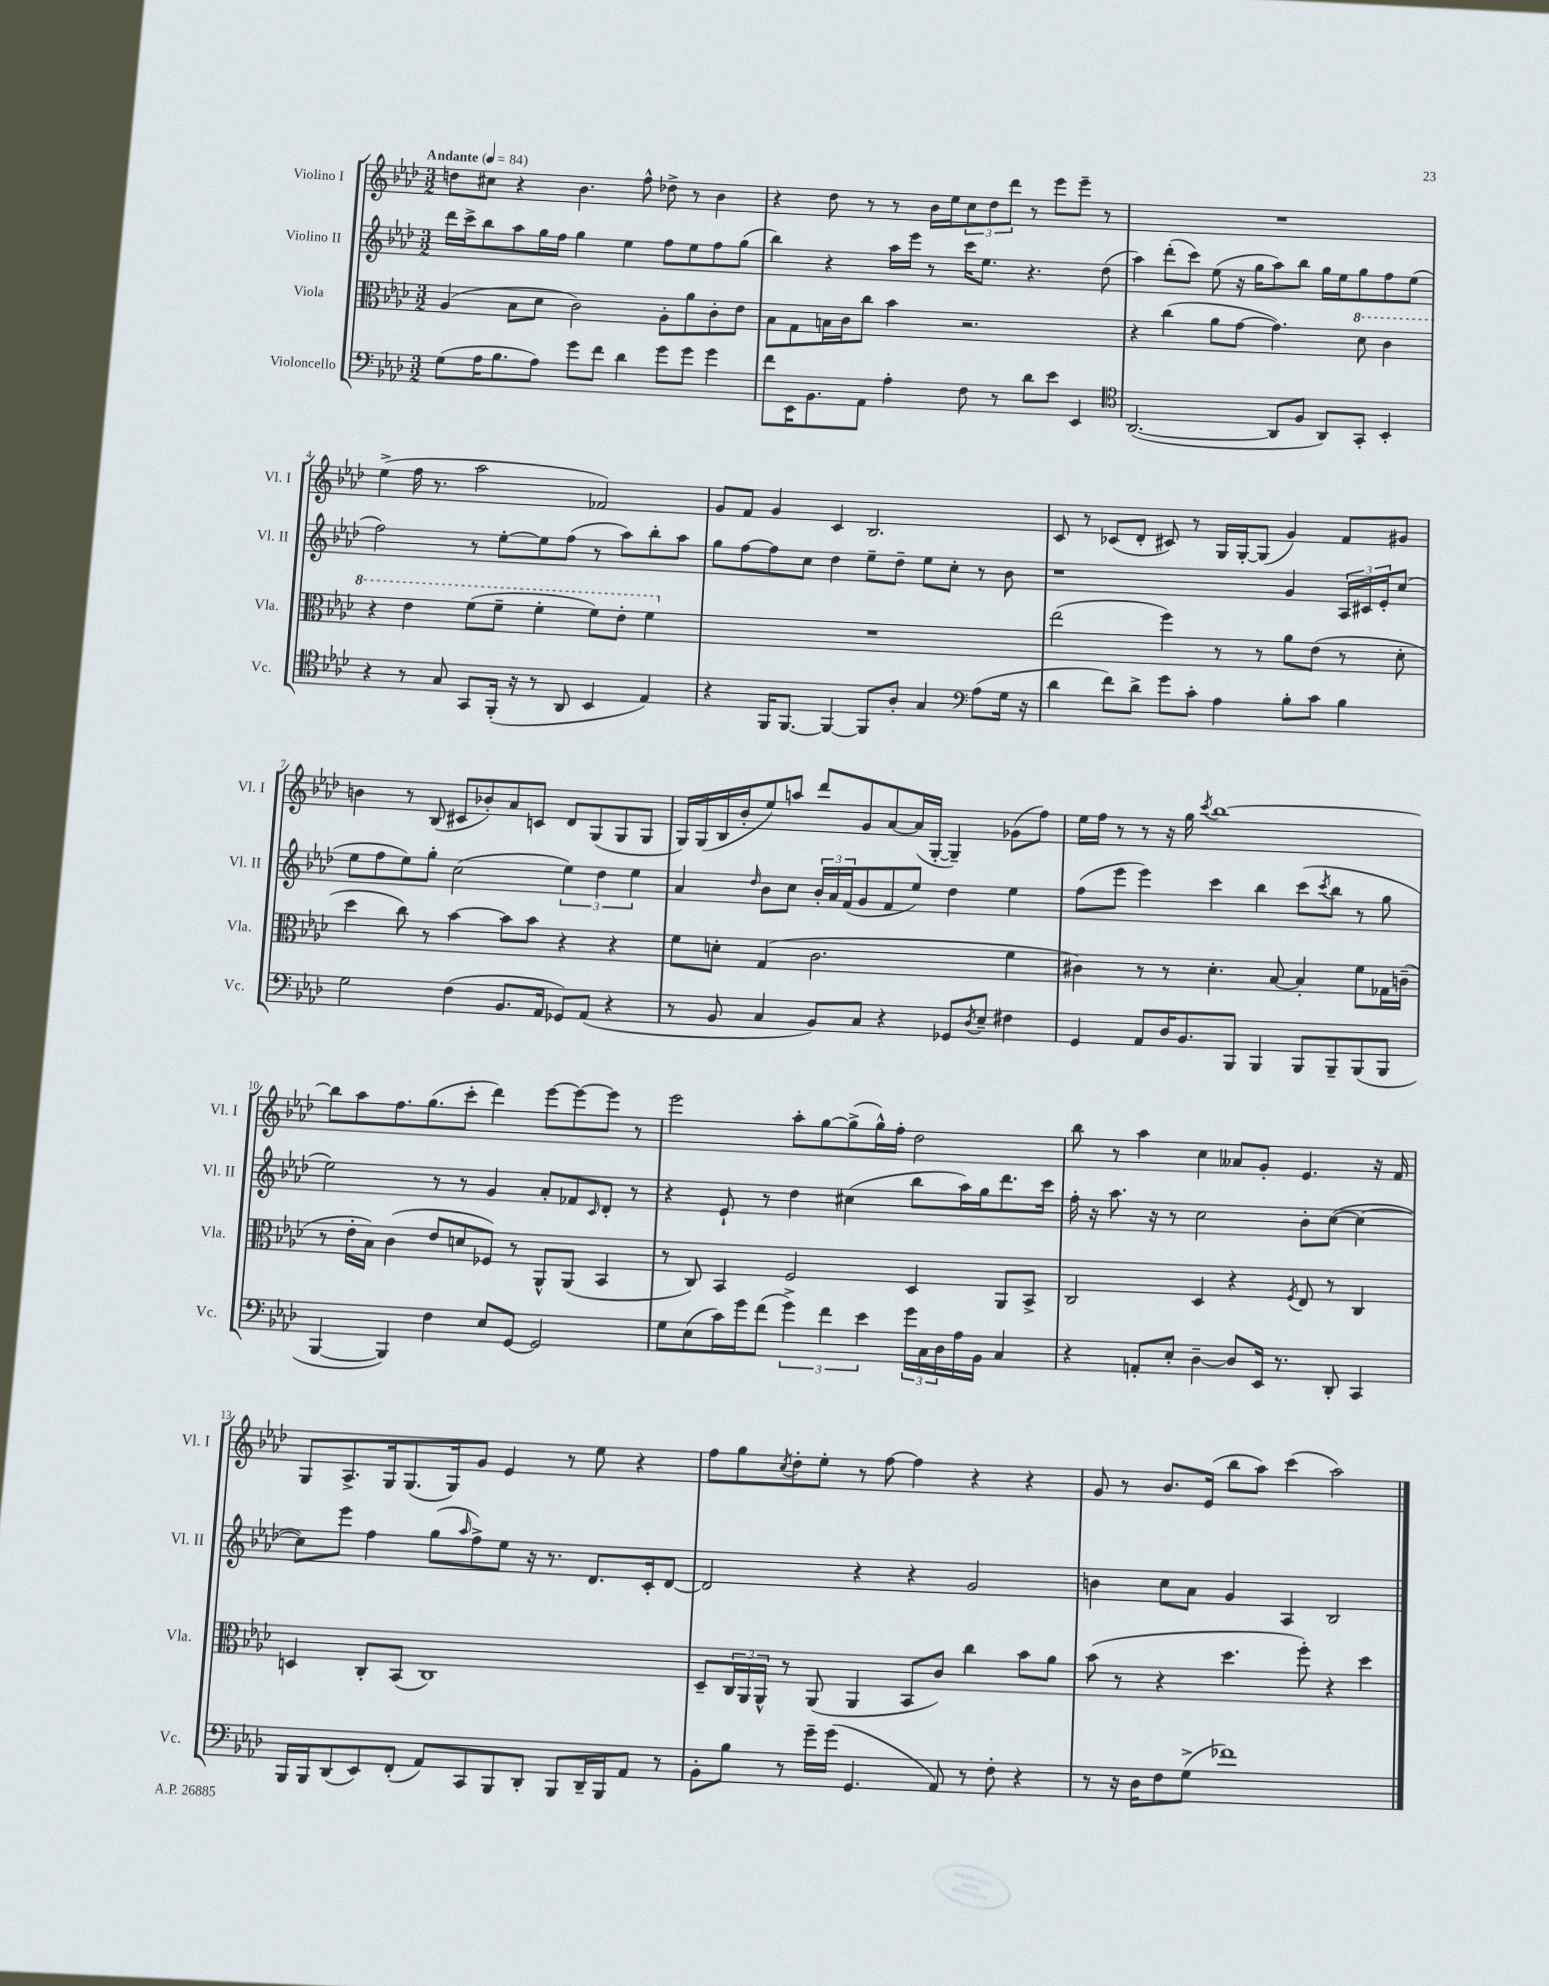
<<
\new StaffGroup <<
\new Staff = "s0" \with { instrumentName = "Violino I" shortInstrumentName = "Vl. I" } {
    \clef treble \key aes \major \numericTimeSignature \time 3/2 \tempo "Andante" 4 = 84
    d''8 cis''8 r4 bes'4. f''8-^ des''8-> r8 bes'4 |
    r4 des''8 r8 r8 bes'16 ees''16 \tuplet 3/2 { c''8 des''8 des'''8 } r8 ees'''8 ees'''8-- r8 |
    R1. |
    ees''4->( f''16 r8. aes''2 fes'2) |
    g'8 f'8 g'4 c'4 bes2. |
    c'8 r8 ces'8( des'8-. cis'8) r8 g16 g16~-. g8( g'4) f'8 gis'8 |
    b'4 r8 bes8( cis'8 bes'8-.) aes'8 c'8 des'8 g8( g8 g8 |
    g16) g16( bes16 bes'16-. ees''8) a''8 des'''8 g'8 aes'8~ aes'16( g16~-. g4--) ges'8( f''8) |
    ees''16 f''16 r8 r8 r16 g''16 \acciaccatura { c'''8 } bes''1~ |
    bes''8 aes''8 f''8. g''8.( c'''8-. des'''4) ees'''8~ ees'''8~ ees'''8 r8 |
    ees'''2 aes''8-. g''8~ g''8->( g''16-^) f''16-. des''2 |
    bes''8 r8 aes''4 c''4 aeses'8 g'8-. ees'4. r16 f'16 |
    g8 aes8.-> g16 g8.( g16) g'8 ees'4 r8 ees''8 r4 |
    f''8 g''8 \acciaccatura { c''8 } des''8-. ees''8-. r8 f''8~ f''4 r4 r4 |
    g'8 r8 bes'8. ees'16( bes''8 aes''8) c'''4( aes''2) \bar "|." |
}
\new Staff = "s1" \with { instrumentName = "Violino II" shortInstrumentName = "Vl. II" } {
    \clef treble \key aes \major \numericTimeSignature \time 3/2
    des'''16 c'''16-> bes''8 aes''8 g''16 f''16 g''4 ees''4 f''8 ees''8 f''8 g''8( |
    bes''4) r4 aes''16 ees'''16 r8 c'''16 ees''8. r4. des''8( |
    aes''4) des'''8-.( c'''8) ees''8( r16 g''16 aes''8) bes''8 g''16 ees''16 g''8 f''8 ees''8( |
    f''2) r8 ees''8~-. ees''8 f''8( r8 aes''8) bes''8-. aes''8 |
    g''8 f''8~ f''8 c''8 des''4 ees''8-- des''8-- ees''8 c''8-. r8 bes'8 |
    r1 g'4 \tuplet 3/2 { aes16 cis'16 ees'16-. } c''8( |
    ees''8 f''8 ees''8) g''8-. c''2( \tuplet 3/2 { ees''4) des''4 ees''4 } |
    aes'4 \grace { des''16 } bes'8 c''8 \tuplet 3/2 { bes'16-. aes'16 f'16( } g'8 f'8 ees''8) des''4 ees''4 |
    f''8( ees'''8 ees'''4) c'''4 bes''4 c'''8( \acciaccatura { c'''8 } bes''8 r8 g''8 |
    ees''2) r8 r8 g'4 aes'8-. fes'8 \grace { c'16 } des'8-. r8 |
    r4 ees'8-! r8 des''4 cis''4( bes''8 aes''16) g''16 des'''8. c'''16 |
    f''16-. r16 aes''8. r16 r8 c''2 bes'8-. c''8~( c''4~ |
    c''8) ees'''8 f''4 g''8( \grace { aes''16 } f''8->) ees''8 r16 r8. des'8. c'16-. des'8~ |
    des'2 r4 r4 g'2 |
    b'4 c''8 aes'8 g'4 aes4 bes2 \bar "|." |
}
\new Staff = "s2" \with { instrumentName = "Viola" shortInstrumentName = "Vla." } {
    \clef alto \key aes \major \numericTimeSignature \time 3/2
    aes4( bes8 des'8 c'2) aes8-. aes'8 c'8-. ees'8 |
    bes8 g8 b16 c'16 c''8 bes'4 r2. |
    r4 c''4( aes'8 g'8~ g'4.) \ottava #1 des''8 c''4 |
    r4 ees''4 f''8( f''8-- f''4-. f''8) ees''8-. f''4 \ottava #0 |
    R1. |
    ees''2( f''4) r8 r8 aes'8 ees'8( r8 des'8-. |
    des''4 c''8) r8 bes'4~ bes'8 bes'8 r4 r4 |
    f'8 d'8-. g4( c'2. f'4 |
    cis'4) r8 r8 des'4.-. bes8~ bes4-. f'8 ges16 c'16--( |
    r8 ees'16-. bes16) c'4( ees'8 d'8 fes8) r8 aes,8-^ aes,8( bes,4 |
    r8 c8) bes,4 f2 des4 aes,8 bes,8-> |
    c2 des4 r4 \acciaccatura { f8 } ees8 r8 c4 |
    d4 c8-. bes,8( c1) |
    des8-- \tuplet 3/2 { c16 aes,16 aes,16-^ } r8 aes,8( aes,4 bes,8 c'8) c''4 bes'8 aes'8 |
    bes'8( r8 r4 des''4. f''8-.) r4 des''4 \bar "|." |
}
\new Staff = "s3" \with { instrumentName = "Violoncello" shortInstrumentName = "Vc." } {
    \clef bass \key aes \major \numericTimeSignature \time 3/2
    g8( aes16 bes8. aes8) g'8 f'8 des'4 g'8 g'8 g'4 |
    f'8 ees,16 bes,8. aes,8 aes4-. f8 r8 des'8 ees'8 ees,4 |
    \clef tenor aes,2.~( aes,8 f8 aes,8) g,8-. bes,4-. |
    r4 r8 g8 g,8 f,16-.( r16 r8 aes,8 bes,4 ees4) |
    r4 f,16 f,8.~ f,4~ f,8 aes8-. g4 \clef bass aes8( g16 r16 |
    des'4 f'8) des'8-> g'8 c'8-. aes4 bes8-. c'8 bes4 |
    g2 f4( bes,8. aes,16 ges,8) aes,8( r4 |
    r8 bes,8 c4 bes,8) c8 r4 ges,8 \acciaccatura { des8 } ees8-- fis4 |
    g,4 aes,8 des16 bes,8. bes,,8 bes,,4 bes,,8 bes,,8-- bes,,8( bes,,8 |
    bes,,4~ bes,,4) f4 ees8 g,8~ g,2 |
    g8 ees8( c'16) g'16 f'8( \tuplet 3/2 { g'4->) f'4 ees'4 } \tuplet 3/2 { g'16 c16 des16 } aes16 bes,16 c4 |
    r4 a,8-. ees8-. des4~-- des8 ees,16 r8. des,8-. c,4 |
    bes,,16 bes,,16 des,8( ees,8) f,8-.( aes,8) c,8 bes,,8 des,8-. bes,,8 des,16-- bes,,16 aes,8 r8 |
    bes,8-. bes8 r8 g'16-- g'16( g,4. aes,8) r8 f8-. r4 |
    r8 r16 des16 f8 g8->( fes'1) \bar "|." |
}
>>
>>
